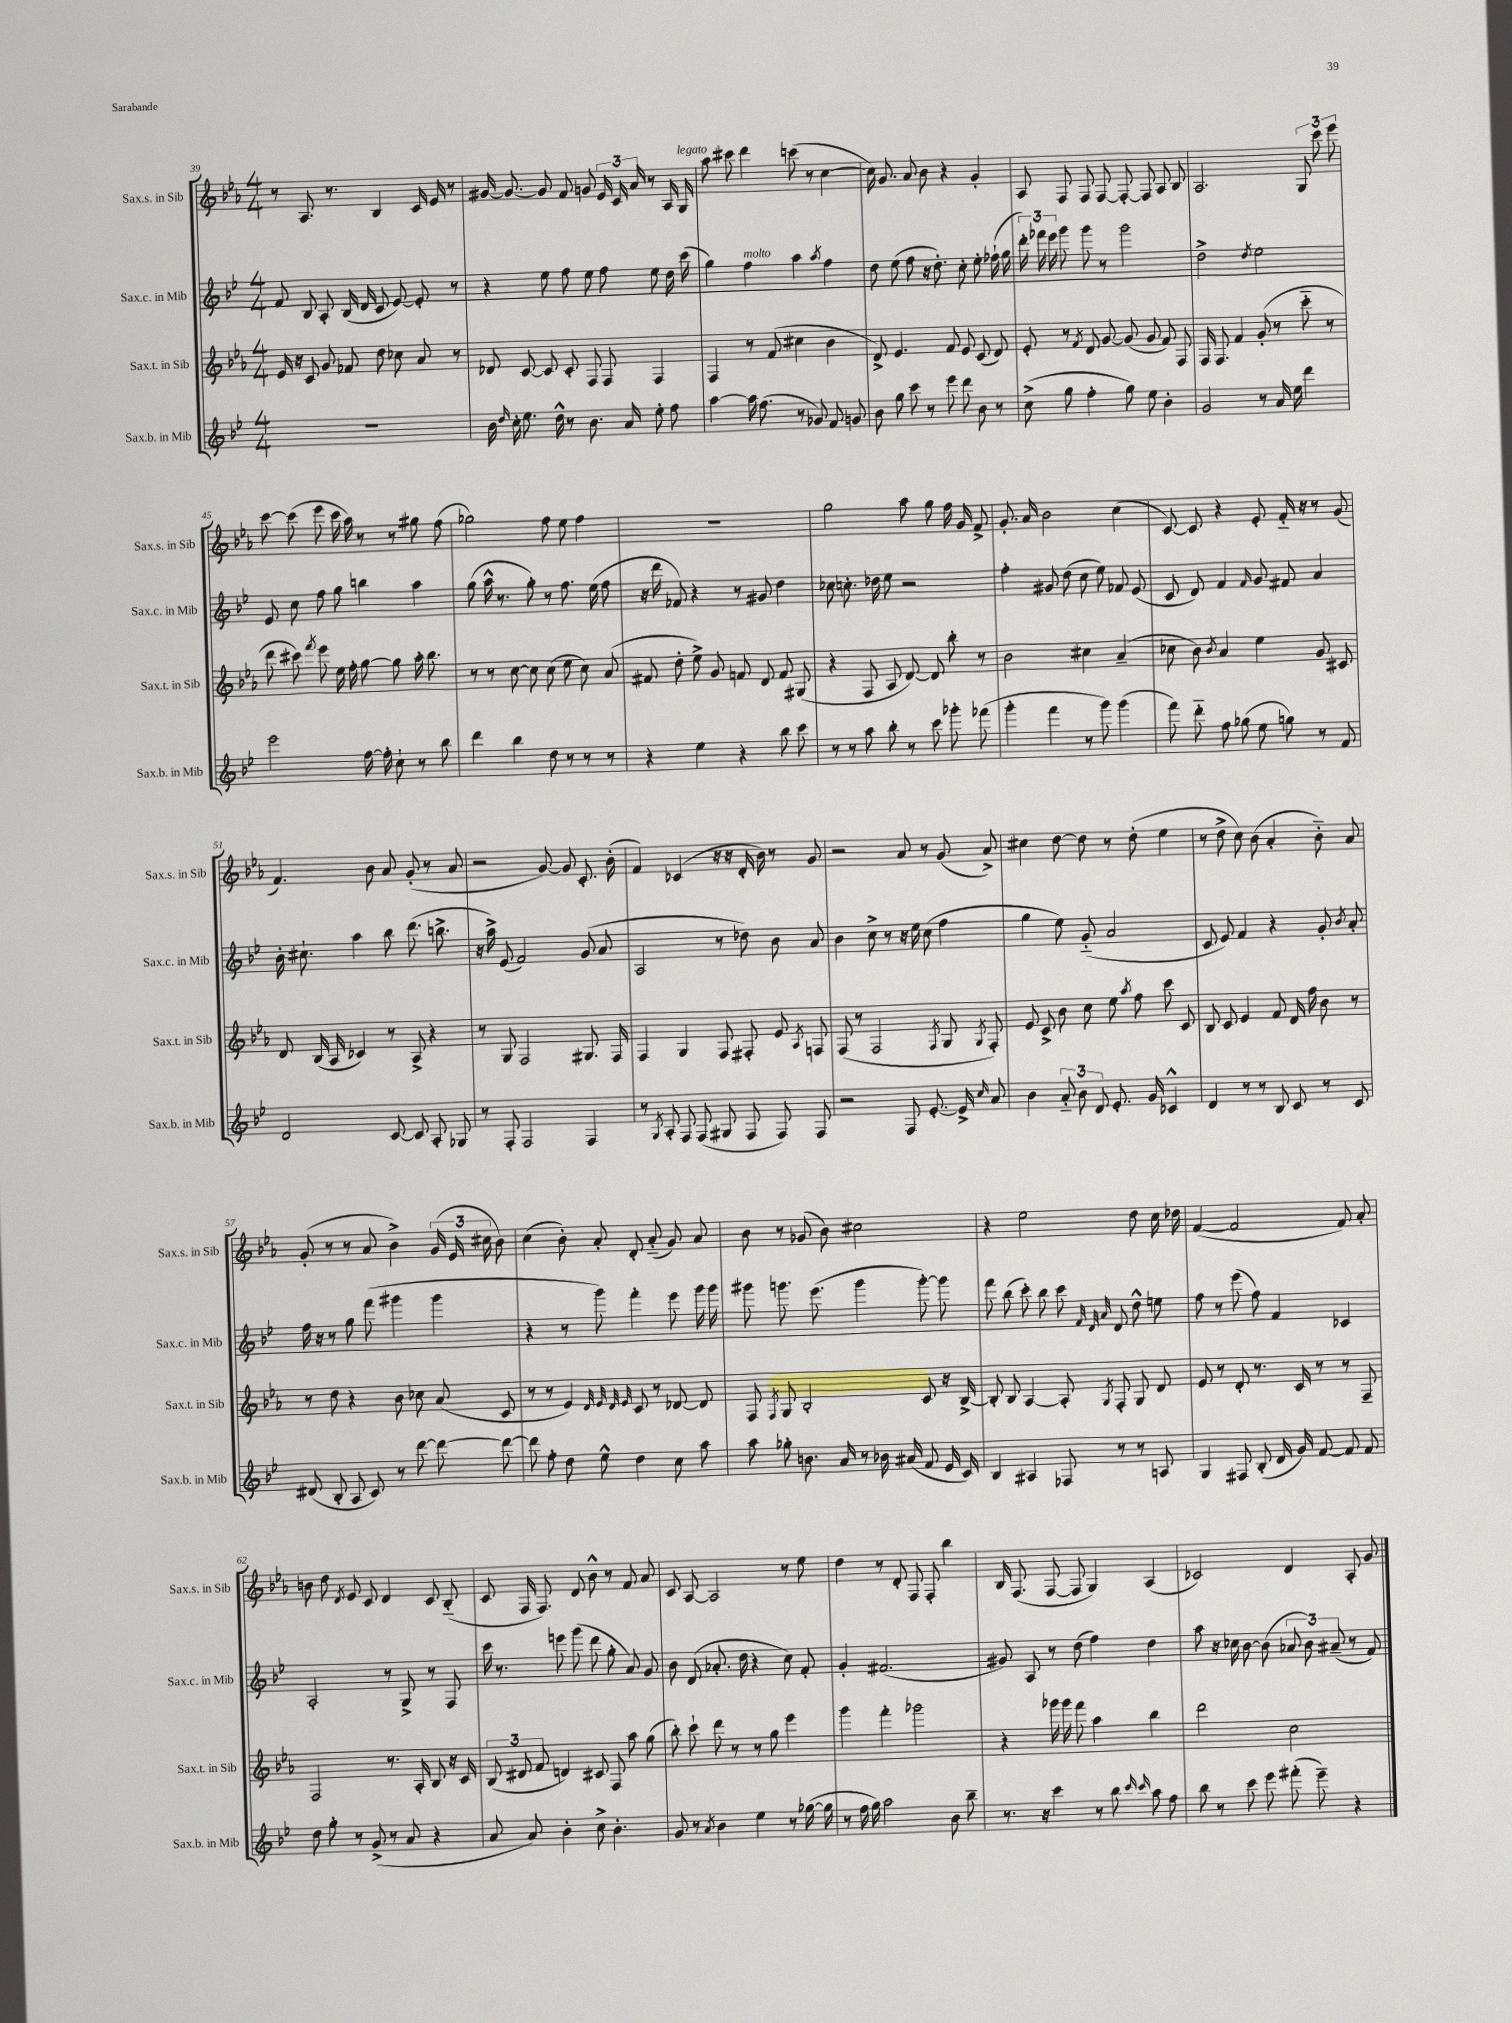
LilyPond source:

<<
\new StaffGroup <<
\new Staff = "s0" \with { instrumentName = "Sax.s. in Sib" shortInstrumentName = "Sax.s. in Sib" } {
    \clef treble \key ees \major \numericTimeSignature \time 4/4
    \autoBeamOff r8 aes8. r8. bes4 c'16 ees'16 r8 |
    gis'16~ gis'8.~ gis'8 f'8 g'8 \tuplet 3/2 { ees'16 c'16 aes'16 } r8 aes16 g16^\markup { \italic "legato" } |
    aes''8 cis'''8 d'''4 c'''8( r8 c''4~ |
    c''16) g'8. aes'8 bes'8 r4 g'4-. |
    aes8 f8 f8 f8~ f8~-. f8 aes8 bes8 |
    aes2. \tuplet 3/2 { g8 c'''8 ees'''8 } |
    c'''8~ c'''8( ees'''8 c'''16 aes''16) r8 r8 gis''8 f''8( |
    ges''2) f''8 ees''8 f''4 |
    R1 |
    g''2 aes''8 g''8 f''16 g'16 f'8-> |
    g'8.-. aes'16 bes'2 c''4( |
    c'8~) c'8 r4 ees'8-. f'16-_ r16 r8 g'8( |
    f'4.) bes'8 aes'8 g'8-.( r8 aes'8 |
    r2 g'8~) g'8 c'8.-. bes'16-.( |
    f'4) ces'4( r16 r16 d'16-. bes'16) r8 g'8 |
    r2 aes'8 r8 g'8( aes'8->) |
    cis''4 d''8~ d''8 r8 d''8-.( ees''4 |
    r8 d''8-> c''8) bes'8( aes'4-. bes'8-_) aes'8 |
    g'8-.( r8 r8 aes'8 bes'4->) \tuplet 3/2 { g'16( ees'16 cis''16 } bes'8) |
    c''4( bes'8-.) aes'8-. d'8-. aes'8-_( g'8) aes'8 |
    bes'8 r8 ges'8( bes'8) cis''2 |
    r4 ees''2 d''8 c''16 des''16 |
    f'4~( f'2 f'8) aes'8-. |
    b'8 d''8 \acciaccatura { d'8 } ees'8 c'8 d'4 c'8 bes8-_( |
    c'8 f16 f8.) d'8 bes'8-^ r8 f'8 aes'8 |
    c'8 aes8~ aes2 r8 ees''8 |
    d''4 r8 d'8-. f8 f8-. bes''4 |
    bes16 f8.( f8~ f8 g4) aes4( |
    ces'2) d'4 aes8-. g'8 \bar "|." |
}
\new Staff = "s1" \with { instrumentName = "Sax.c. in Mib" shortInstrumentName = "Sax.c. in Mib" } {
    \clef treble \key bes \major \numericTimeSignature \time 4/4
    \autoBeamOff f'8 bes8 a8-. bes16( d'16 c'8 ees'8~) ees'8-. r8 |
    r4 ees''8 f''8 ees''8 f''8 ees''8 d''16 c'''16( |
    g''4) f''4^\markup { \italic "molto" } a''4 \acciaccatura { a''8 } f''4 |
    d''8 ees''8( f''8 r16 d''8.-.) c''8-. ees''8-. fes''16-!( g''16 |
    \tuplet 3/2 { d'''16-.) fes'''16 ees'''16 } g'''8 g'''8 r8 g'''2 |
    d''2-> \acciaccatura { d''8 } ees''2 |
    ees'8 c''8 f''8 g''8 b''4 a''4 |
    g''8( a''16-^ r8. g''8-.) r8 f''8. ees''16( f''8 |
    r16 d'''16 fes'8) r4 r8 gis'8 d''4 |
    ces''8 c''8.-. des''16 ees''8 r2 |
    f''4-. gis'8 d''8( c''8 ees''8) fes'8 ees'8( |
    c'8 d'8) f'4 \grace { f'16 } g'8 fis'8 a'4 |
    bes'16-. cis''8.-! a''4 bes''8 d'''8.( b''8.-> |
    r16 a''16->) ees'8( f'2) g'8( a'8 |
    a2 r8 des''8) bes'8 a'8 |
    bes'4 c''8-> r8 r16 ees''16 c''8( f''4 |
    g''4 ees''8) g'8-_( a'2 |
    c'8 ees'8) f'4 r4 g'8-. \acciaccatura { bes'8 } a'8-. |
    f''16 r16 r8 g''8 f'''8( gis'''4 gis'''4 |
    r4 r8 g'''8) f'''4-. ees'''8 g'''16 g'''16 |
    gis'''8 g'''8. ees'''8.( g'''4 g'''8~-.) g'''8 |
    f'''8 bes''8( c'''8-.) bes''8 c'''8 \grace { f'32 d'32 a'32 } d'8 d''8-^ e''8 |
    f''8 r8 ees'''8( f''8) f'4 ces'4 |
    a2-. r8 g8-> r8 f8 |
    c'''16 r8. e'''8 g'''8( d'''8 g''8-. a'8) g'8 |
    bes'8 d'8( aes'8.-. d''16 r4 c''8) f'8-. |
    g'4-. fis'2.( |
    gis'8) a8 r8 d''8( f''4) d''4 |
    a''8 r16 ces''16 bes'8~ bes'8( \tuplet 3/2 { aes'8 bes'8) ais'8--( } r8 f'8) \bar "|." |
}
\new Staff = "s2" \with { instrumentName = "Sax.t. in Sib" shortInstrumentName = "Sax.t. in Sib" } {
    \clef treble \key ees \major \numericTimeSignature \time 4/4
    \autoBeamOff ees'16 r16 c'8 g'8 fes'8 d''8 ces''8 aes'8 r8 |
    des'8 c'8~ c'8 c'8-. f8 f8 f4 |
    f4 r8 f'8( cis''4 bes'4 |
    d'8->) ees'4. f'8 ees'8 c'8( d'8) |
    ees'8-. r8 \acciaccatura { f'8 } d'8 g'8~ g'8( g'8 f'8) f8 |
    f16 f8. f'4 g'8-.( r8 c'''8-_ r8 |
    d'''8 cis'''8) \acciaccatura { f'''8 } ees'''8 ees''16 f''16-. g''8~ g''8 aes''16-. bes''8. |
    r8 r8 c''8~ c''8 c''8( ees''8 c''8) aes'8( |
    fis'8 d''8-. ees''8->) g'8 f'8 d'8 f'8 gis8( |
    r4 f8 aes8 d'8~) d'8 bes''8-. r8 |
    bes'2 cis''4 aes'4--( |
    ces''8 bes'8) \acciaccatura { bes'8 } aes'4 ees''4 g'8 cis'8 |
    d'8 bes16( aes16 ces'4) r8 aes8-> r4 |
    r8 g8 f2 gis8. f16 |
    f4 g4 f8 fis8-. ees'8 \acciaccatura { aes8 } f8 |
    f8( r8 f2 \acciaccatura { f8 } g8 \acciaccatura { g8 } f8-.) |
    ees'8 c'8-> bes'8 c''8 ees''8 \acciaccatura { aes''8 } f''8 c'''8 c'8 |
    bes8 c'8 ees'4 f'8 d'16 f''16 bes'8 r8 |
    r8 d''8 r4 bes'8 ces''8 aes'8( c'8 |
    r8 r8 ees'4) \grace { d'32 ees'32 d'32 ees'32 } c'8 r8 des'8~ des'8 |
    f8 \acciaccatura { f8 } g8 bes2-. c'8 r16 bes16~-> |
    bes8-. bes8 aes4~ aes8-. \acciaccatura { g8 } f8-. g8 d'8 |
    ees'8 r8 d'8-. r8. c'16 r8 r8 f8-- |
    f2 r8. aes16-. bes8 r16 c'16 |
    \tuplet 3/2 { bes8( dis'8 f'8 } d'4) cis'8 f8 aes''8 g''8( |
    bes''8-.) c'''8-! d'''8 r8 r8 g''8 ees'''4 |
    g'''4 f'''4-. ges'''2 |
    r4 ges'''16 ges'''16 f'''8 aes''4 bes''4 |
    d'''2 c''2 \bar "|." |
}
\new Staff = "s3" \with { instrumentName = "Sax.b. in Mib" shortInstrumentName = "Sax.b. in Mib" } {
    \clef treble \key bes \major \numericTimeSignature \time 4/4
    \autoBeamOff R1 |
    bes'16 \grace { d''16 } c''16-. ees''8. d''16-^ r8 bes'8. a'16 ees''8-. f''8 |
    a''4~ a''16 f''8.( r8 ges'8) f'8 g'8 |
    bes'8 g''8 c'''8 r8 ees'''8 d'''8 bes'8 r8 |
    c''8->( g''8 f''4-. g''8) ees''8 bes'4-. |
    g'2 r8 a'16 ees''16 d'''4 |
    ees'''2 f''16~ f''16-. c''8-! r8 bes''8 |
    d'''4 bes''4 d''8 r8 r8 r8 |
    r4 ees''4 r4 bes''8 c'''8 |
    r8 r8 a''8 bes''8-. r8 c'''8 ges'''8-. fes'''8( |
    g'''4-. f'''4 r8 g'''8) g'''4( |
    f'''8) d'''8-_ f''8 ges''8( ees''8 g''8) r8 f'8 |
    d'2 c'8~ c'8 a8-. ges8 |
    r8 f8-. f2 f4 |
    r8 \acciaccatura { g8 } a8-. f8 f8( gis8 f8 f8) f8 |
    r2 f8 ees'8.~-. ees'16-> \grace { c''16 } a'8 |
    bes'4 \tuplet 3/2 { a'8-_ bes'8 d'8 } ees'8.-. g'16 ces'4-^ |
    d'4 r8 r8 bes8 c'8 r8 c'8 |
    dis'8( bes8-. a8 c'8) r8 d'''8~ d'''8~ d'''8~ |
    d'''8 f''8-. d''8 ees''8-^ d''4 c''8 a''8 |
    a''8 ges''8-. b'8. a'16 r8 bes'16 ais'16( f'8 ees'16 c'16) |
    bes4 ais4 fes8 r8 r8 a8 |
    g4 fis8 bes8-.( d'16 g'16) f'8~ f'8 f'8 |
    d''8 g''8-. r8 g'8->( r8 a'8 r4 |
    a'8 a'8) bes'4-. c''8-> bes'4.-. |
    g'8 r8 \acciaccatura { a'8 } bes'4 ees''4 r8 ges''16~( ges''16 |
    r8 f''16 g''16) a''2 bes'8 bes''8-- |
    r8. r16 c'''4 r8 bes''8 \grace { c'''16 c'''16 } a''8 f''8 |
    bes''8 r8 c'''8 ees'''8 fis'''8-.( ees'''8--) r4 \bar "|." |
}
>>
>>
\layout { \context { \Score currentBarNumber = #39 } }
